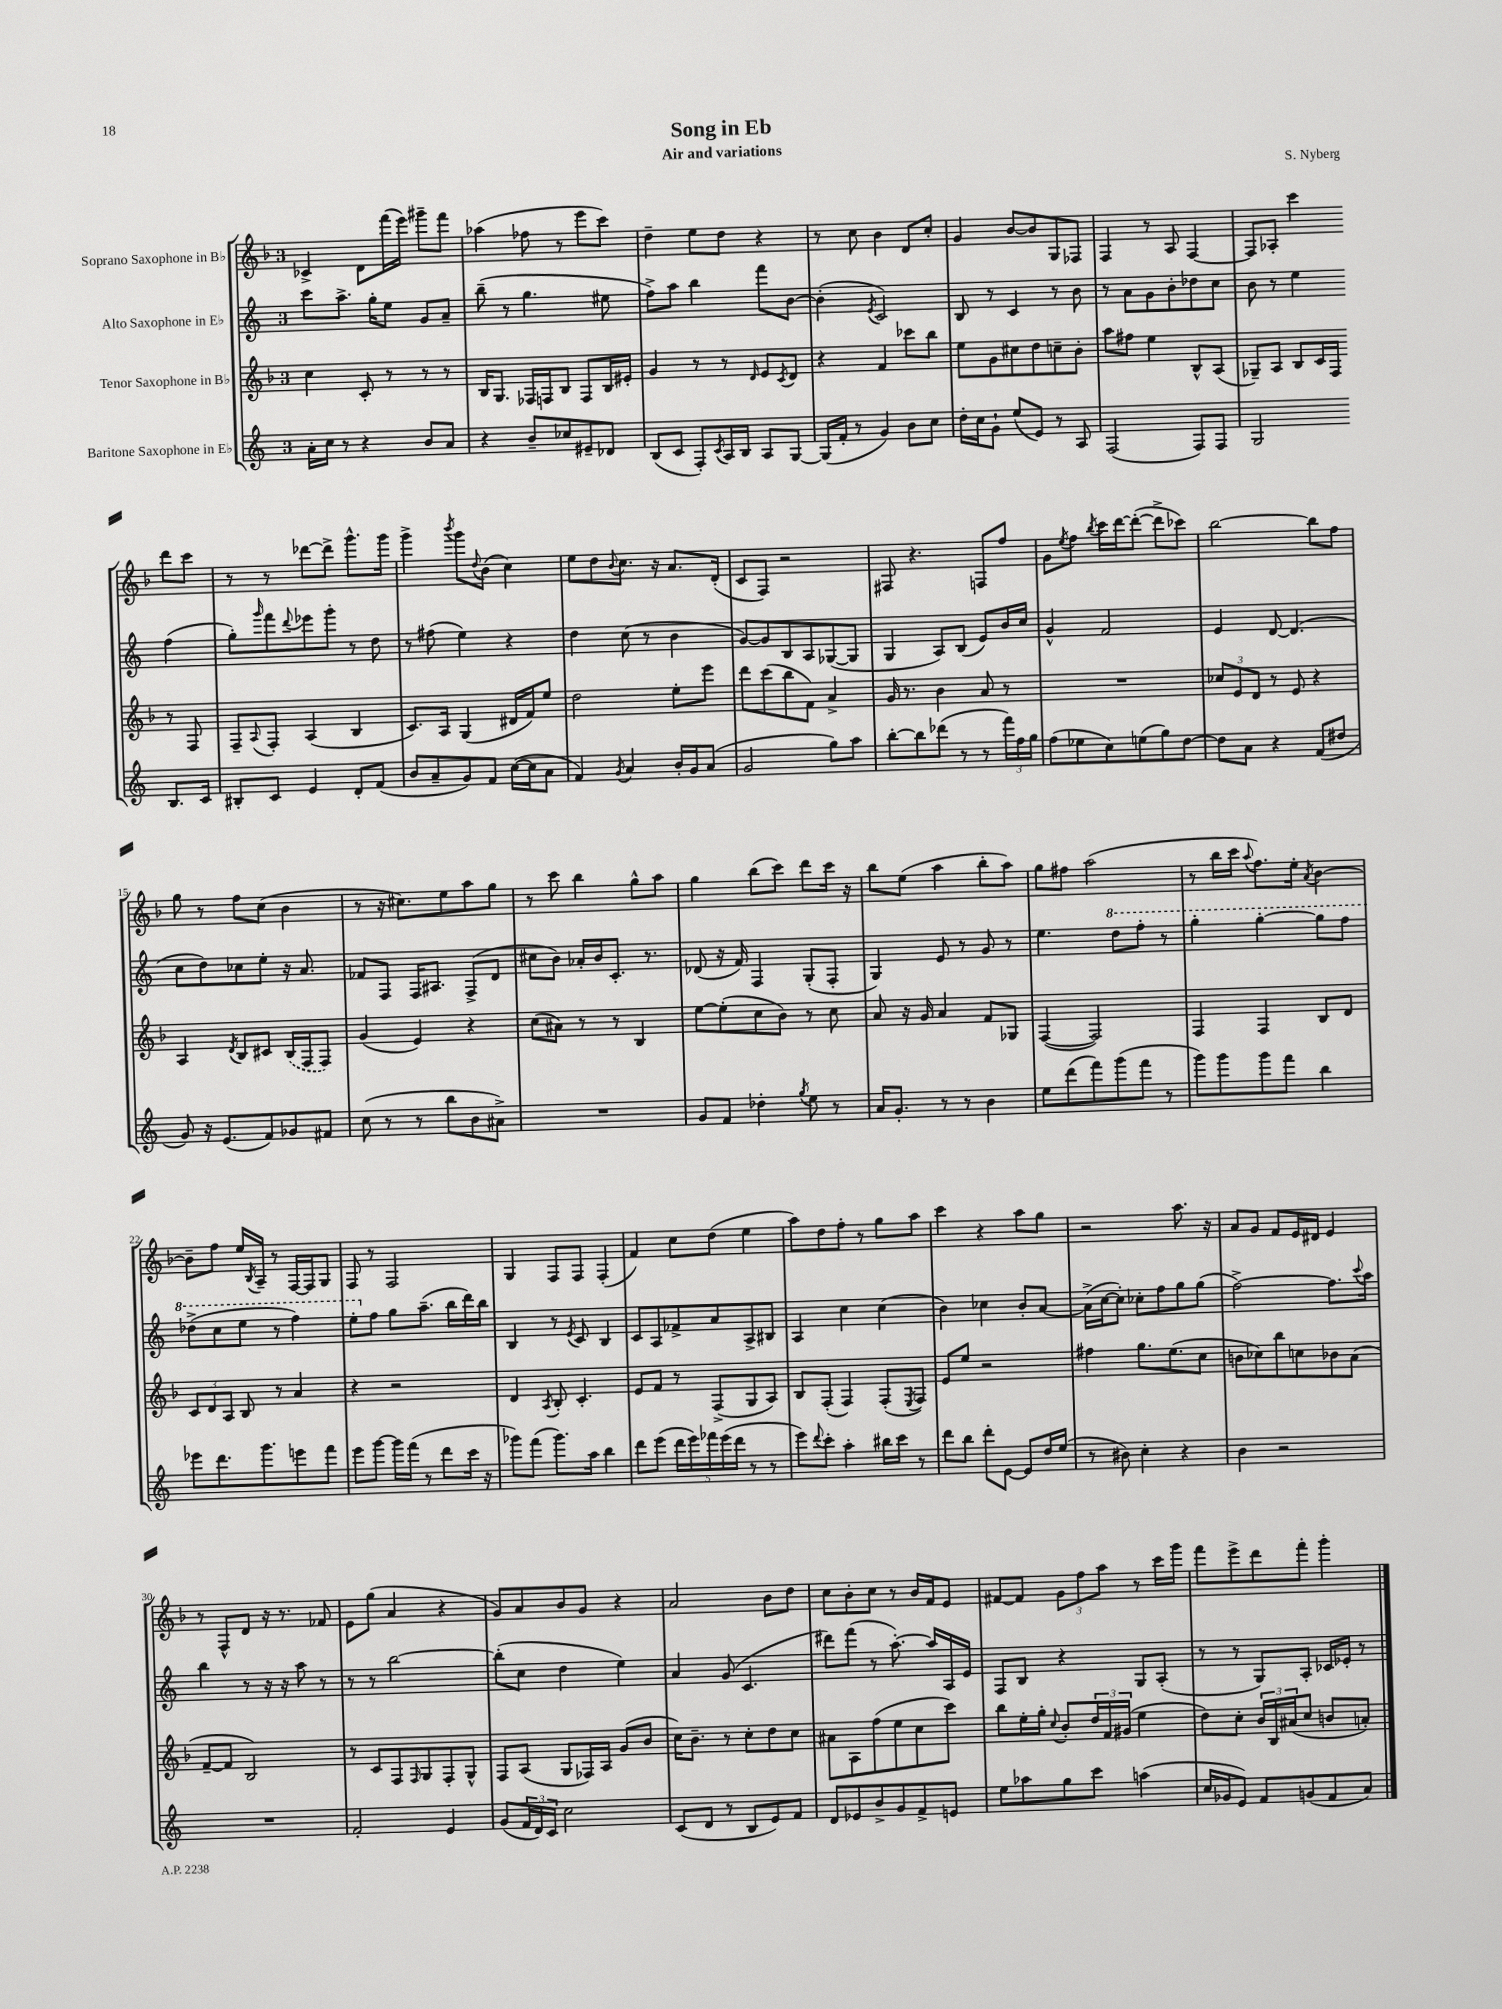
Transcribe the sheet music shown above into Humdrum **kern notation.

**kern	**kern	**kern	**kern
*part4	*part3	*part2	*part1
*staff4	*staff3	*staff2	*staff1
*I"Baritone Saxophone in E♭	*I"Tenor Saxophone in B♭	*I"Alto Saxophone in E♭	*I"Soprano Saxophone in B♭
*clefG2	*clefG2	*clefG2	*clefG2
*k[]	*k[b-]	*k[]	*k[b-]
*M3/4	*M3/4	*M3/4	*M3/4
=1	=1	=1	=1
16a'\LL	4cc\	8ccc\L	4c-X^/
16cc\JJ	.	.	.
8r	.	8.aa^\J	.
4r	8c'/	.	8d\L
.	.	16gg'\KL	.
.	8r	8ee\J	(16fff\L
.	.	.	16eee\JJ)
8b/L	8r	8g/L	8ggg#X~\L
8a/J	8r	8a~/J	8fff\J
=2	=2	=2	=2
4r	16B-/KL	(8bb~\	(4aa-X\
.	8.G/J	.	.
.	.	8r	.
8b~/L	16F-X/LL	4.gg\	8ff-X\
.	16Fn/J	.	.
8cc-X/	8B-/J	.	8r
8e#X~/	8F/L	.	8eee\L
8d-X/J	16B-/L	8ee#X\	8ccc\J)
.	16e#X'/JJ	.	.
=3	=3	=3	=3
(8B/L	4g/	8ff^\L)	4dd~\
8c/J	.	8aa\J	.
8F'/L)	8r	4bb\	8ee\L
8qc/	.	.	.
16A/L	8r	.	8dd\J
16B/JJ	.	.	.
.	16qqd/	.	.
8A/L	8e/L	8fff\L	4r
.	8qc/	.	.
[8G/J	8d/J	[8b\J	.
=4	=4	=4	=4
(16G/LL]	4r	(4b'\]	8r
16f'/JJ	.	.	.
8r	.	.	8cc\
.	.	8qe/	.
4g/)	4f/	2c/)	4b-\
8b\L	8ccc-X\L	.	8d/L
8cc\J	8bb-\J	.	8cc'/J
=5	=5	=5	=5
16dd'\LL	8ee\L	8B/	4g/
16cc\J	.	.	.
8g`\J	8g\	8r	.
(8ee/L	8cc#X\	4c/	[8b-/L
8e/J)	8dd\	.	8b-/]
8r	8ccn~\	8r	8G/
8A/	8b-'\J	8b\	8F-X/J
=6	=6	=6	=6
(2F/	8aa\L	8r	4F/
.	8ff#X\J	8a\L	.
.	4ee\	8g\	8r
.	.	8b'\	8A/
8F/L)	8B-^^/L	8dd-X\	[4F/
8F/J	(8A/J	8cc\J	.
=7	=7	=7	=7
2G/	8G-X~/L)	8b\	8F/L]
.	8A/J	8r	8A-X'/J
.	8B-/L	4ee\	4ccc\
.	16c/L	.	.
.	16F/JJ	.	.
8.B/L	8r	(4ff\	8ddd\L
.	8F/	.	8ccc\J
16c/Jk	.	.	.
!!LO:LB:g=z
=8	=8	=8	=8
8B#X'/L	8F~/L	8gg'\L)	8r
.	8qqA/	16qqggg/	.
8c/J	8F'/J	8fff\	8r
.	.	8qqddd/	.
4e/	(4A/	8eee-X\	[8ddd-X\L
.	.	8ggg'\J	8ddd-^\J]
8d'/L	4B-/	8r	8.ggg^^\L
(8f/J	.	8dd\	.
.	.	.	16ggg\Jk
=9	=9	=9	=9
8b/L	8.c/L)	8r	4ggg^\
8a~/	.	(8ff#X\	.
.	16A/Jk	.	.
.	.	.	8qbbb-/
8g/)	(4G/	4ee\)	8ggg\L
.	.	.	8qqdd/
8f/J	.	.	(8b-\J
([16cc\LL	16d#X/LL	4r	4cc\)
16cc\J]	16f/J)	.	.
8a\J	8ee/J	.	.
=10	=10	=10	=10
4f/)	2dd\	4dd\	8ee\L
.	.	.	8dd\
8qg/	.	.	8qqb-/
4a/	.	(8cc\	8.cc\J
.	.	8r	.
.	.	.	16r
16b'/LL	8ee'\L	4b\	8.a/L
16g/J	.	.	.
(8a/J	8eee\J	.	.
.	.	.	(16d'/Jk
=11	=11	=11	=11
2g/	8ddd\L	[8g/L)	8c/L
.	(8ccc\	8g/]	8F/J)
.	8bb-\	8B/	2r
.	8f\J)	8A/	.
8gg\L)	4a^/	([8G-X/	.
8aa\J	.	8G-/J]	.
=12	=12	=12	=12
[8bb'\L	16g/	4G/	8F#X/
.	8.r	.	.
8bb\]	.	.	4.r
(8ddd-X\J	4b-\	8A/L)	.
8r	.	(8B/J	.
8r	8a/	8e/L)	8Fn/L
24fff\LL)	8r	16b/L	8ff/J
24ff\	.	.	.
.	.	16cc/JJ	.
24gg\JJ	.	.	.
=13	=13	=13	=13
(8ff\L	2.r	4g^^/	8g\L
.	.	.	8qee/
8ee-X\	.	.	8ff\J
.	.	.	8qbb-/
8cc\)	.	2f/	16ccc\LL
.	.	.	[16ddd\J
(8een\	.	.	(8ddd'\J_
8gg\)	.	.	8ddd^\L]
[8dd\J	.	.	8ccc-X\J)
=14	=14	=14	=14
8dd\L]	12cc-X/L	4e/	[2bb-\
.	12e/	.	.
8a\J	.	.	.
.	12d/J	.	.
4r	8r	[8d/	.
.	8e/	(4.d/]	.
(8f/L	4r	.	8bb-\L]
8dd#X/J	.	.	8ff\J
!!LO:LB:g=z
=15	=15	=15	=15
8g/)	4A/	8cc\L	8gg\
16r	.	8dd\)	8r
(8.e/L	.	.	.
.	8qd/	.	.
.	8B-/L	8cc-X\	8ff\L
8f/)	8c#X/J	8ee'\J	(8cc\J
8g-X/	(16B-/LL	16r	4b-\
.	16F/J	8.a/	.
8f#X/J	8F/J)	.	.
=16	=16	=16	=16
(8cc\	(4g/	8f-X/L	8r
8r	.	8F/J	16r
.	.	.	8.cc#X\L)
8r	4e/)	16F/KL	.
.	.	8.A#X/J	.
8bb\L	.	.	8ee\
8b\	4r	(8F^/L	8aa\
8a#X^\J)	.	8d/J	8gg\J
=17	=17	=17	=17
2.r	(8cc\L	8cc#X\L	8r
.	8a#X\J)	8b\J)	8ccc\
.	8r	16a-X'/LL	4bb-\
.	.	16b/J	.
.	8r	8.c'/J	.
.	4B-/	.	8gg^^\L
.	.	8.r	.
.	.	.	8aa\J
=18	=18	=18	=18
8g/L	[8ee\L	(8d-X/	4gg\
8f/J	(8ee'\]	16r	.
.	.	16f/)	.
4dd-X'\	8cc\	4F/	(8bb-\L
.	8b-\J)	.	8ccc\J)
8qgg/	.	.	.
8ee\	8r	(8G'/L	8ddd\L
8r	8cc\	8F'/J	16ccc\Jk
.	.	.	16r
=19	=19	=19	=19
16a/KL	8a/	4G/)	8bb-\L
8.g'/J	.	.	.
.	16r	.	(8ee\J
.	16g/	.	.
8r	4a/	8e/	4aa\
8r	.	8r	.
4b\	8f/L	8g/	8bb-'\L
.	8G-X/J	8r	8aa\J)
=20	=20	=20	=20
8ee\L	([4F/	4.ee\	8gg\L
(8ddd\	.	.	8ff#X\J
8fff\)	2F/])	.	(2aa\
*	*	*8va	*
(8ggg\	.	8ddd\L	.
8fff\J	.	8fff'\J	.
8r	.	8r	.
=21	=21	=21	=21
8ggg\L)	4F/	4ggg'\	8r
8ggg\	.	.	16bb-\LL
.	.	.	16ccc\JJ
.	.	.	8qqaa/
8ggg\	4F/	[4ggg'\	8.ff\L)
8fff\J	.	.	.
.	.	.	16ee'\Jk
.	.	.	8qa/
4bb\	8B-/L	8ggg\L]	[4b-\
.	8d/J	8fff\J	.
!!LO:LB:g=z
=22	=22	=22	=22
8eee-X\L	12c/L	(8ddd-X^\L	8b-~\L]
.	12d/	.	.
8.ddd\	.	8ccc\	8ff\J
.	12A/J	.	.
.	8B-/	8eee\J	16ee/LL
.	.	.	8qB-/
8.ggg\	.	.	16A~/JJ
.	8r	8r	8r
8eeen\	4a/	4fff\)	[16F/LL
.	.	.	16F/J]
8fff\J	.	.	8G/J
=23	=23	=23	=23
8eee\L	4r	8eee'\L	8F/
*	*	*X8va	*
[8ggg\J	.	8ff\J	8r
16ggg\LL]	2r	8gg\L	2F/
(16fff\JJ	.	.	.
8r	.	(8.aa~\J	.
8ddd\L	.	.	.
.	.	16bb\LL	.
16ccc\Jk	.	16ddd\)	.
16r	.	16bb\JJ	.
=24	=24	=24	=24
8ggg-X\L)	4d/	4B/	4G/
(8fff\J	.	.	.
.	8qA/	.	.
8.ggg-\L)	8B-'/	8r	8F/L
.	.	8qe/	.
.	4.c'/	8c/	8F/J
16aa\Jk	.	.	.
4bb\	.	4B/	(4F'/
=25	=25	=25	=25
8ddd\L	8e/L	8c/L	4f/)
(8eee\J	8f/J	8A/	.
20ddd\LL	8r	8f-X^/	8cc\L
20eee\)	.	.	.
20fff-X\	.	.	.
.	(8F^/L	8a/	(8dd\J
(20eee\	.	.	.
20ddd\JJ	.	.	.
8r	8G/	8A^/	4ee\
8r	8A/J)	8B#X/J	.
=26	=26	=26	=26
8eee\L)	8B-/L	4A/	8aa\L)
8qqddd/	.	.	.
8ccc'\J	(8F'/J	.	8dd\
4aa'\	4F/)	4cc\	8ff'\J
.	.	.	8r
16bb#X\LL	(8F'/L	(4cc\	8gg\L
16ccc\JJ	.	.	.
.	8qE/	.	.
8r	8F/J)	.	8aa\J
=27	=27	=27	=27
8ddd\L	8e/L	4b\)	4ccc\
8bb\J	8ee/J	.	.
8ddd'\L	2r	4cc-X\	4r
[8e\J	.	.	.
8e/L]	.	8b'/L	8aa\L
16dd/L	.	[8a/J	8gg\J
(16ee/JJ	.	.	.
=28	=28	=28	=28
8r	4ff#X\	(16a^\LL]	2r
.	.	[16cc\J	.
8b#X\)	.	8cc'\J])	.
4cc'\	8.gg\L	8cc-X'\L	.
.	.	8ff\	.
.	(8.ee\	.	.
4r	.	8gg\	8.aa\
.	8cc\J	(8gg\J	.
.	.	.	16r
=29	=29	=29	=29
4b\	8bn\L	[2ff^\)	8a/L
.	8cc-X\)	.	8g/J
2r	8bb-\	.	8f/L
.	8ccn\	.	16e/L
.	.	.	16d#X/JJ
.	8b-X\	8.ff\L]	4e/
.	(8a\J	.	.
.	.	8qqccc/	.
.	.	16aa\Jk	.
!!LO:LB:g=z
=30	=30	=30	=30
2.r	[8f~/L	4bb\	8r
.	8f/J]	.	8F^^/L
.	2B-/)	8r	8d/J
.	.	16r	16r
.	.	16r	8.r
.	.	8aa\	.
.	.	8r	8f-X/
=31	=31	=31	=31
2f'/	8r	8r	8e\L
.	8c/L	8r	(8gg\J
.	8F/	[2bb\	4a/
.	16qqF/	.	.
.	8G/	.	.
4e/	8F'/	.	4r
.	8G^^/J	.	.
=32	=32	=32	=32
(8g/L	8F/L	(8bb'\L]	8g/L)
24f/L	(8A/J	8cc\J	8a/
24d/)	.	.	.
24c/JJ	.	.	.
2cc\	8G/L	4dd\	8b-/
.	16F-X/L)	.	8g/J
.	16A/JJ	.	.
.	(8g/L	4ee\)	4r
.	8b-/J	.	.
=33	=33	=33	=33
(8c/L	16cc\KL)	4a/	2a/
.	8.b-~\J	.	.
8d/J	.	.	.
8r	8r	(8g/	.
8B/L	8cc'\L	4.c/	.
8e/)	8dd\	.	8b-\L
8f/J	8cc\J	.	8dd\J
=34	=34	=34	=34
8d/L	8a#X\L	8ddd#X\L)	8cc\L
8e-X/	8A\	(8fff\J	8b-'\
8b^/	(8ff\	8r	8cc\J
8g/	8ee\	[8.aa'\)	8r
8f^/	8cc\	.	16b-/LL
.	.	16aa/LL]	16f/J
8en/J	8ccc\J)	16A/	8e/J
.	.	16e/JJ	.
=35	=35	=35	=35
8ee\L	8bb-\L	8F/L	[8f#X/L
8aa-X\	16ee'\L	8B/J	8f#/J]
.	16gg'\JJ	.	.
.	8qqcc/	.	.
8gg\	8b-'/L	4r	12g\L
.	.	.	12ff\
8ccc\J	24dd/L	.	.
.	24f/	.	12aa\J
.	(24g#X/JJ	.	.
(4aan\	4ee\	8G/L	8r
.	.	(8A'/J	16ccc\LL
.	.	.	16ggg\JJ
=36	=36	=36	=36
16cc/LL	8dd\L)	8r	8fff\L
16g-X/J	.	.	.
8e/J)	8cc'\J	8r	8eee^\
8f/L	24b-/LL	8G/L)	8ddd\
.	24B-/	.	.
.	(24a#X/J	.	.
(8gn/	8cc/J	8A'/J	8fff'\J
8f/	8bn/L	16c-X/LL	4ggg'\
.	.	16e-X'/JJ	.
8a/J)	8an'/J)	8r	.
==	==	==	==
*-	*-	*-	*-
